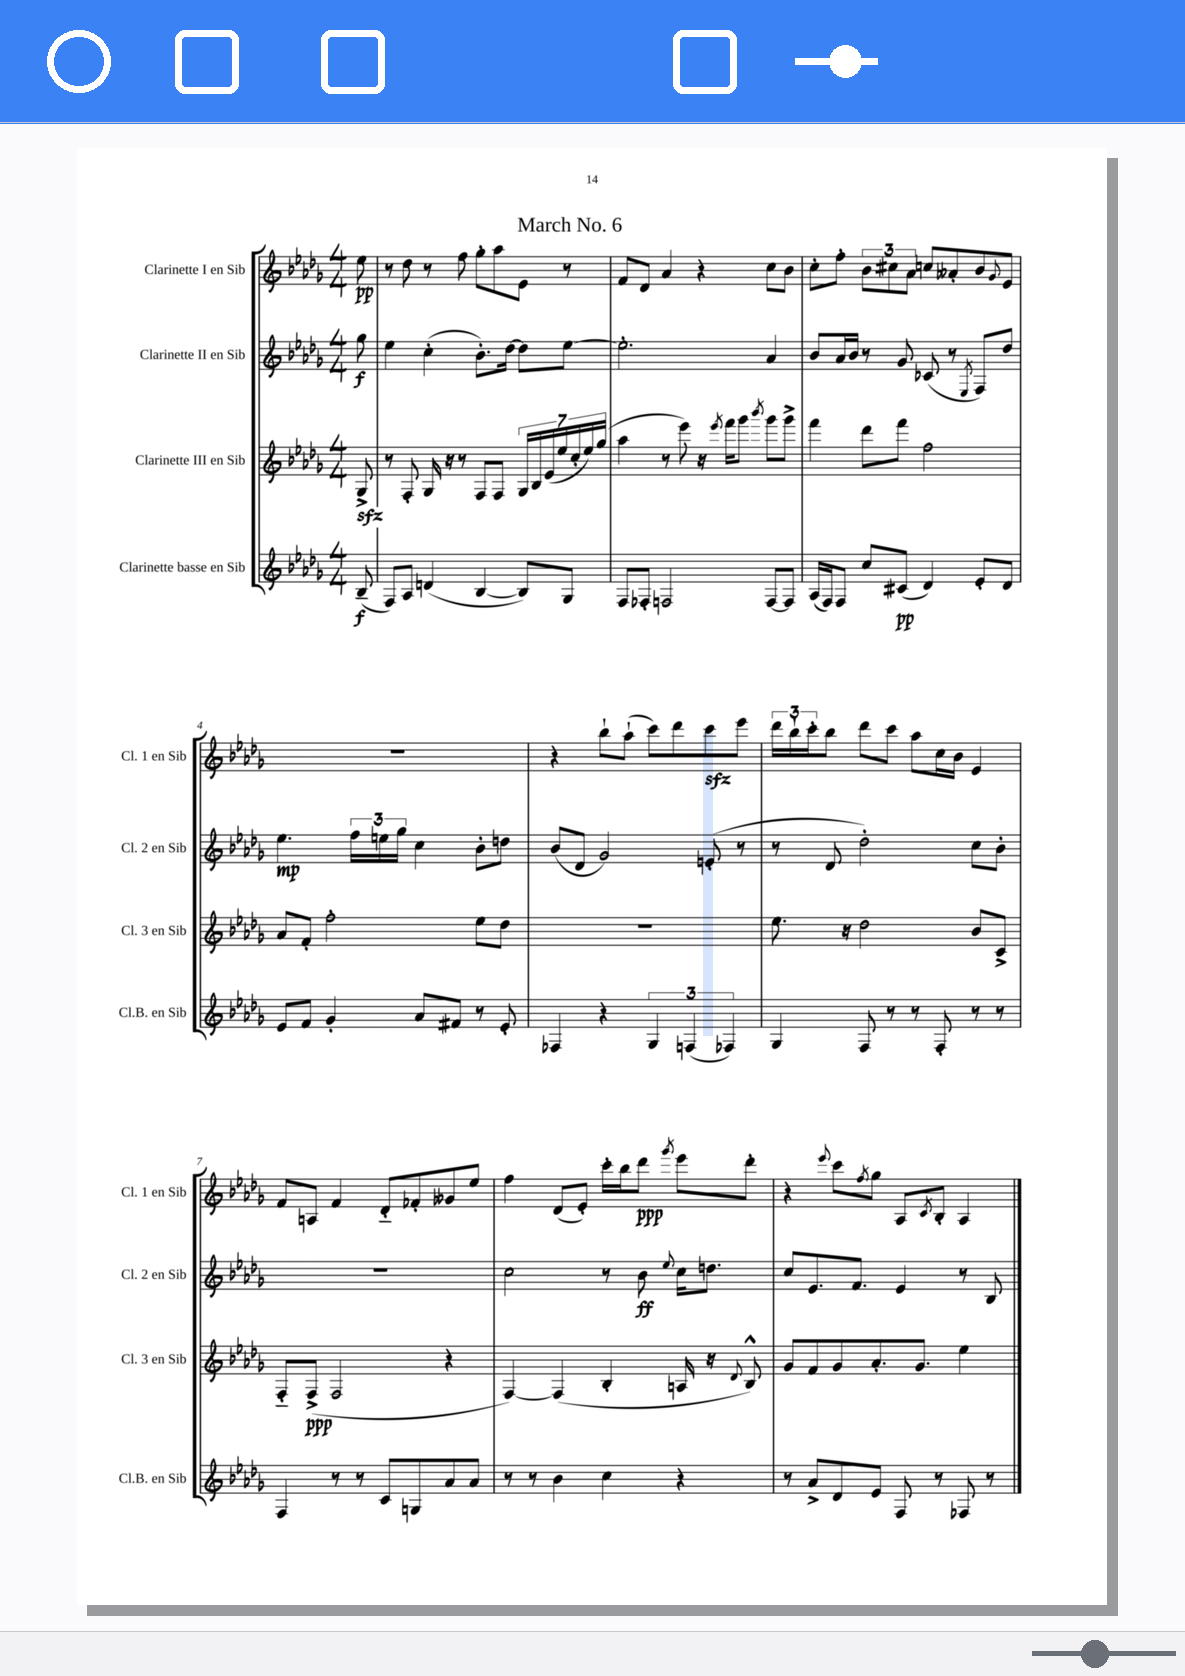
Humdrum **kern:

**kern	**kern	**kern	**kern
*staff4	*staff3	*staff2	*staff1
*clefG2	*clefG2	*clefG2	*clefG2
*k[b-e-a-d-g-]	*k[b-e-a-d-g-]	*k[b-e-a-d-g-]	*k[b-e-a-d-g-]
*M4/4	*M4/4	*M4/4	*M4/4
(8B-~/	8G-^/	8gg-\	8ee-\
=	=	=	=
8F/L)	8r	4ee-\	8r
8A-/J	8F'/	.	8dd-\
(4d/	16G-/	(4cc'\	8r
.	16r	.	.
.	8r	.	8ff\
[4B-/	8F/L	8.b-'\L)	8gg-'\L
.	8F/J	.	8aa-\
.	.	[16dd-\Jk	.
8B-/]L)	28G-/LL	8dd-\]L	8e-\J
.	28B-/	.	.
.	(28e-/	.	.
.	28ee-/	.	.
8G-/J	.	[8ee-\J	8r
.	28cc'/	.	.
.	28ee-/)	.	.
.	(28gg-/JJ	.	.
=	=	=	=
8F/L	4aa-\	2.ee-'\]	8f/L
8F-'/J	.	.	8d-/J
2F/	8r	.	4a-/
.	8eee-\)	.	.
.	16r	.	4r
.	8qeee-/	.	.
.	16fff\LK	.	.
.	8ggg-\J	.	.
.	8qbbb-/	.	.
[8F/L	8ggg-\L	4a-/	8cc\L
8F/]J	8ggg-^\J	.	8b-\J
=	=	=	=
(16A-/LL	4fff\	8b-/L	8cc'\L
16F/J)	.	.	.
8F/J	.	16a-/L	8ff'\J
.	.	16b-/JJ	.
8cc/L	8ddd-\L	8r	12b-\L
.	.	.	12cc#\
(8c#/J	8fff\J	8g-/	.
.	.	.	12a-\J
4d-/)	2ff\	(8c-/	8cc/L
.	.	8r	8a--'/
.	.	8qE-/	.
8e-'/L	.	8F/L)	8b-/
.	.	.	8qqg-/
8d-/J	.	8dd-/J	8e-/J
=	=	=	=
8e-/L	8a-/L	4.ee-\	1r
8f/J	8f'/J	.	.
4g-'/	2ff'\	.	.
.	.	24ff\LL	.
.	.	24ee\	.
.	.	24gg-\JJ	.
8a-/L	.	4cc\	.
8f#/J	.	.	.
8r	8ee-\L	8b-'\L	.
8e-'/	8dd-\J	8dd\J	.
=	=	=	=
4F-/	1r	(8b-/L	4r
.	.	8d-/J	.
4r	.	2g-/)	8bb-`\L
.	.	.	(8aa-`\J
6G-/	.	.	8ccc\L)
.	.	.	8ddd-\
(6F/	.	.	.
.	.	(8e'/	8ccc\
6F-/)	.	.	.
.	.	8r	8eee-\J
=	=	=	=
4G-/	8.ee-\	8r	24ddd-\LL
.	.	.	24bb-`\
.	.	.	24ccc'\J
.	.	8d-/	8bb-\J
.	16r	.	.
8F/	2dd-\	2dd-'\)	8ddd-\L
8r	.	.	8ccc\J
8r	.	.	8aa-\L
8F'/	.	.	16cc\L
.	.	.	16b-\JJ
8r	8b-/L	8cc\L	4e-/
8r	8c^/J	8b-'\J	.
=	=	=	=
4F/	8F'~/L	1r	8f/L
.	(8F^/J	.	8A/J
8r	2F/	.	4f/
8r	.	.	.
8c/L	.	.	8d-'~/L
8G/	.	.	8f-'/
8a-/	4r	.	8g--/
8a-/J	.	.	8ee-/J
=	=	=	=
8r	[4F/)	2cc\	4ff\
8r	.	.	.
4b-\	(4F/]	.	(8d-/L
.	.	.	8e-'/J)
4cc\	4B-'/	8r	16ccc'\LL
.	.	.	16bb-\J
.	.	8b-\	8ddd-\J
.	.	8qqee-/	8qggg-/
4r	16A/	16cc\LK	8eee-\L
.	16r	8.dd\J	.
.	8qqd-/	.	.
.	8B-^^/)	.	8ddd-'\J
=	=	=	=
8r	8g-/L	8cc/L	4r
8a-^/L	8f/	8.e-/	.
.	.	.	8qqeee-/
8d-/	8g-/	.	8ccc\L
.	.	8.f/J	.
.	.	.	8qff/
8e-/J	8.a-'/	.	8gg-\J
8F/	.	4e-/	8A-/L
.	8.g-/J	.	.
.	.	.	8qc/
8r	.	.	8B-'/J
8F-/	4ee-\	8r	4A-/
8r	.	8B-/	.
==	==	==	==
*-	*-	*-	*-
